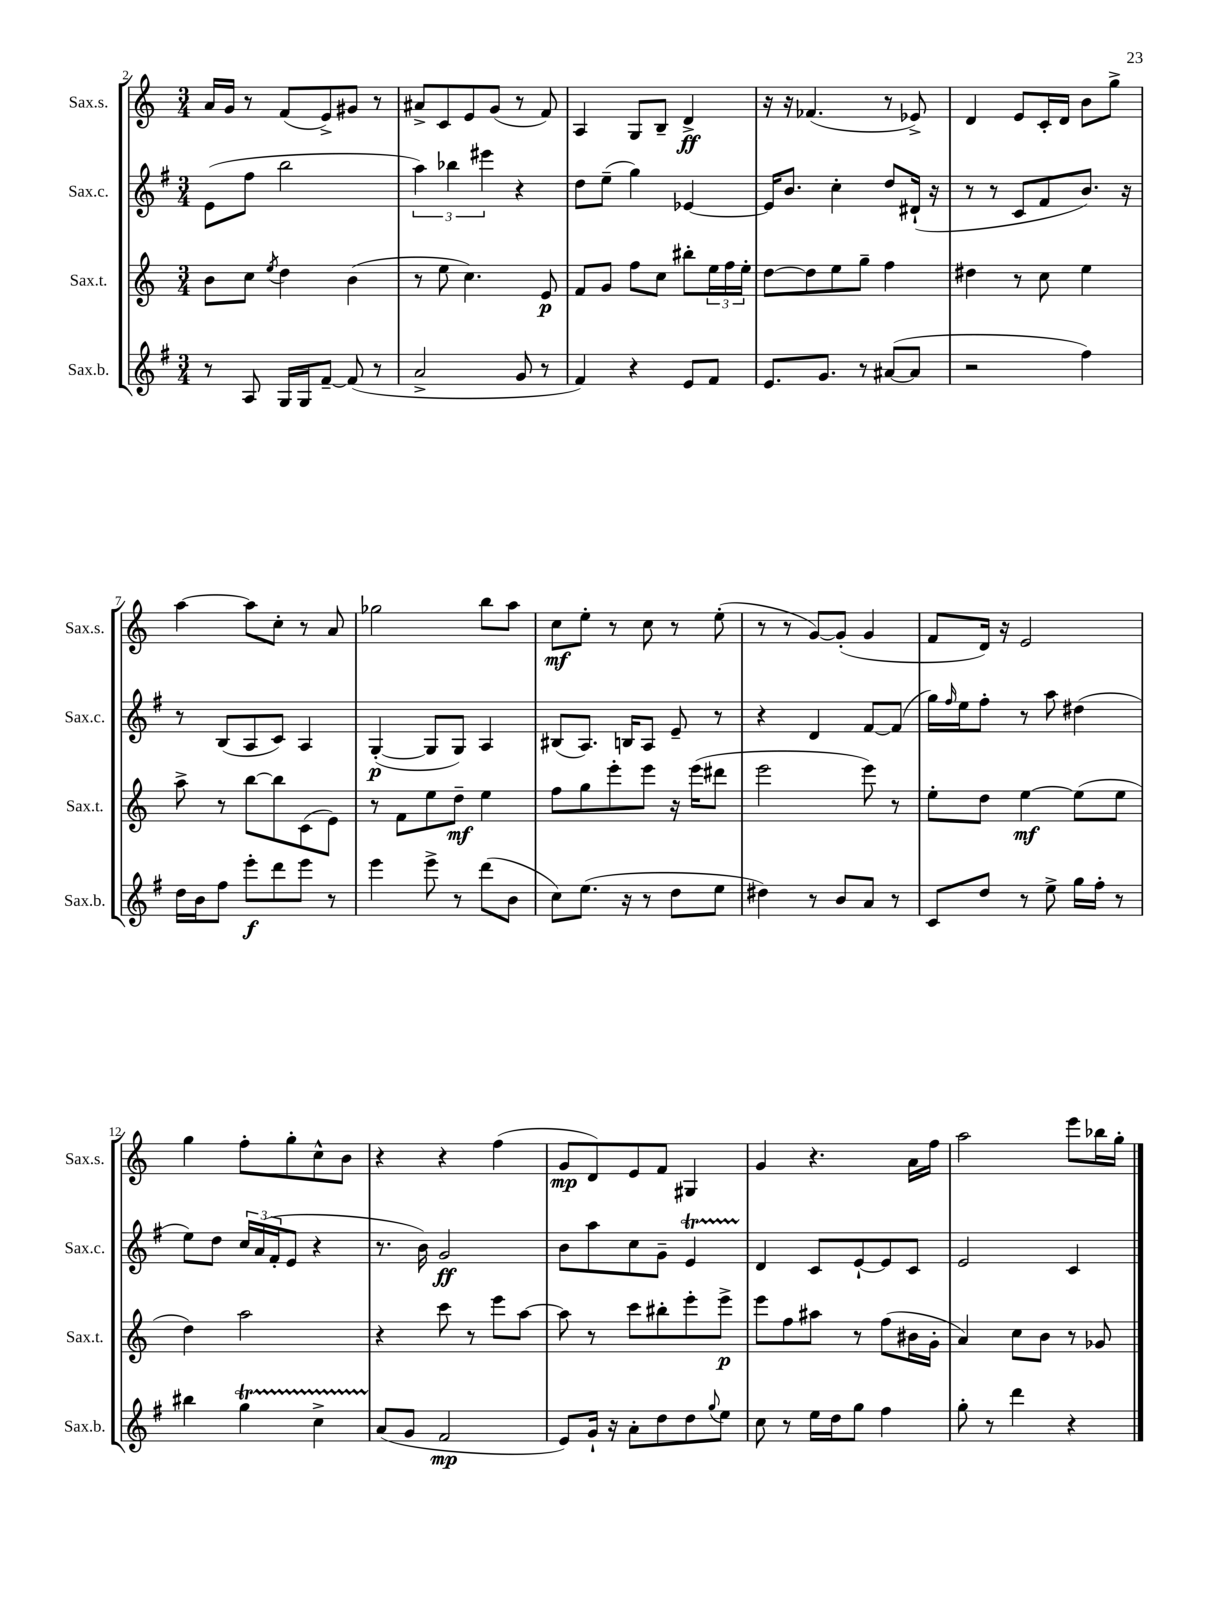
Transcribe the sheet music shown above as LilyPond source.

<<
\new StaffGroup <<
\new Staff = "s0" \with { instrumentName = "Sax.s." shortInstrumentName = "Sax.s." } {
    \clef treble \key c \major \numericTimeSignature \time 3/4
    a'16 g'16 r8 f'8( e'8->) gis'8 r8 |
    ais'8-> c'8 e'8 g'8( r8 f'8) |
    a4 g8 b8-- d'4->\ff |
    r16 r16 fes'4.( r8 ees'8->) |
    d'4 e'8 c'16-. d'16 b'8 g''8-> |
    a''4~ a''8 c''8-. r8 a'8 |
    ges''2 b''8 a''8 |
    c''8\mf e''8-. r8 c''8 r8 e''8-.( |
    r8 r8 g'8~) g'8-.( g'4 |
    f'8 d'16) r16 e'2 |
    g''4 f''8-. g''8-. c''8-^ b'8 |
    r4 r4 f''4( |
    g'8\mp d'8) e'8 f'8 gis4 |
    g'4 r4. a'16 f''16 |
    a''2 e'''8 bes''16 g''16-. \bar "|." |
}
\new Staff = "s1" \with { instrumentName = "Sax.c." shortInstrumentName = "Sax.c." } {
    \clef treble \key g \major \numericTimeSignature \time 3/4
    e'8( fis''8 b''2 |
    \tuplet 3/2 { a''4) bes''4 eis'''4 } r4 |
    d''8 e''8--( g''4) ees'4~ |
    ees'16 b'8. c''4-. d''8 dis'16-!( r16 |
    r8 r8 c'8 fis'8 b'8.) r16 |
    r8 b8( a8 c'8) a4 |
    g4~-.\p( g8 g8) a4 |
    bis8( a8.) b16 a8 e'8-- r8 |
    r4 d'4 fis'8~ fis'8( |
    g''16) \grace { fis''16 } e''16 fis''8-. r8 a''8 dis''4( |
    e''8) d''8 \tuplet 3/2 { c''16 a'16( fis'16-. } e'8 r4 |
    r8. b'16) g'2\ff |
    b'8 a''8 c''8 g'8-- e'4\startTrillSpan |
    d'4\stopTrillSpan c'8 e'8~-! e'8 c'8 |
    e'2 c'4 \bar "|." |
}
\new Staff = "s2" \with { instrumentName = "Sax.t." shortInstrumentName = "Sax.t." } {
    \clef treble \key c \major \numericTimeSignature \time 3/4
    b'8 c''8 \acciaccatura { e''8 } d''4 b'4( |
    r8 e''8 c''4.) e'8\p |
    f'8 g'8 f''8 c''8 bis''8-. \tuplet 3/2 { e''16 f''16 e''16-. } |
    d''8~ d''8 e''8 g''8-- f''4 |
    dis''4 r8 c''8 e''4 |
    a''8-> r8 b''8~ b''8 c'8( e'8) |
    r8 f'8 e''8 d''8--\mf e''4 |
    f''8 g''8 e'''8-. e'''8 r16 e'''16( dis'''8 |
    e'''2 e'''8) r8 |
    e''8-. d''8 e''4~\mf e''8( e''8 |
    d''4) a''2 |
    r4 c'''8 r8 e'''8 a''8~ |
    a''8 r8 c'''8 bis''8-. e'''8-. e'''8->\p |
    e'''8 f''8 ais''8 r8 f''8( bis'16 g'16-. |
    a'4) c''8 b'8 r8 ges'8 \bar "|." |
}
\new Staff = "s3" \with { instrumentName = "Sax.b." shortInstrumentName = "Sax.b." } {
    \clef treble \key g \major \numericTimeSignature \time 3/4
    r8 a8 g16 g16 fis'8~-- fis'8( r8 |
    a'2-> g'8 r8 |
    fis'4) r4 e'8 fis'8 |
    e'8. g'8. r8 ais'8~( ais'8 |
    r2 fis''4) |
    d''16 b'16 fis''8 e'''8-.\f d'''8 e'''8 r8 |
    e'''4 e'''8-> r8 d'''8( b'8 |
    c''8) e''8.( r16 r8 d''8 e''8 |
    dis''4) r8 b'8 a'8 r8 |
    c'8 d''8 r8 e''8-> g''16 fis''16-. r8 |
    bis''4 g''4\startTrillSpan c''4-> |
    a'8\stopTrillSpan( g'8 fis'2\mp |
    e'8) g'16-! r16 a'8-. d''8 d''8 \appoggiatura { g''8 } e''8 |
    c''8 r8 e''16 d''16 g''8 fis''4 |
    g''8-. r8 d'''4 r4 \bar "|." |
}
>>
>>
\layout { \context { \Score currentBarNumber = #2 } }
